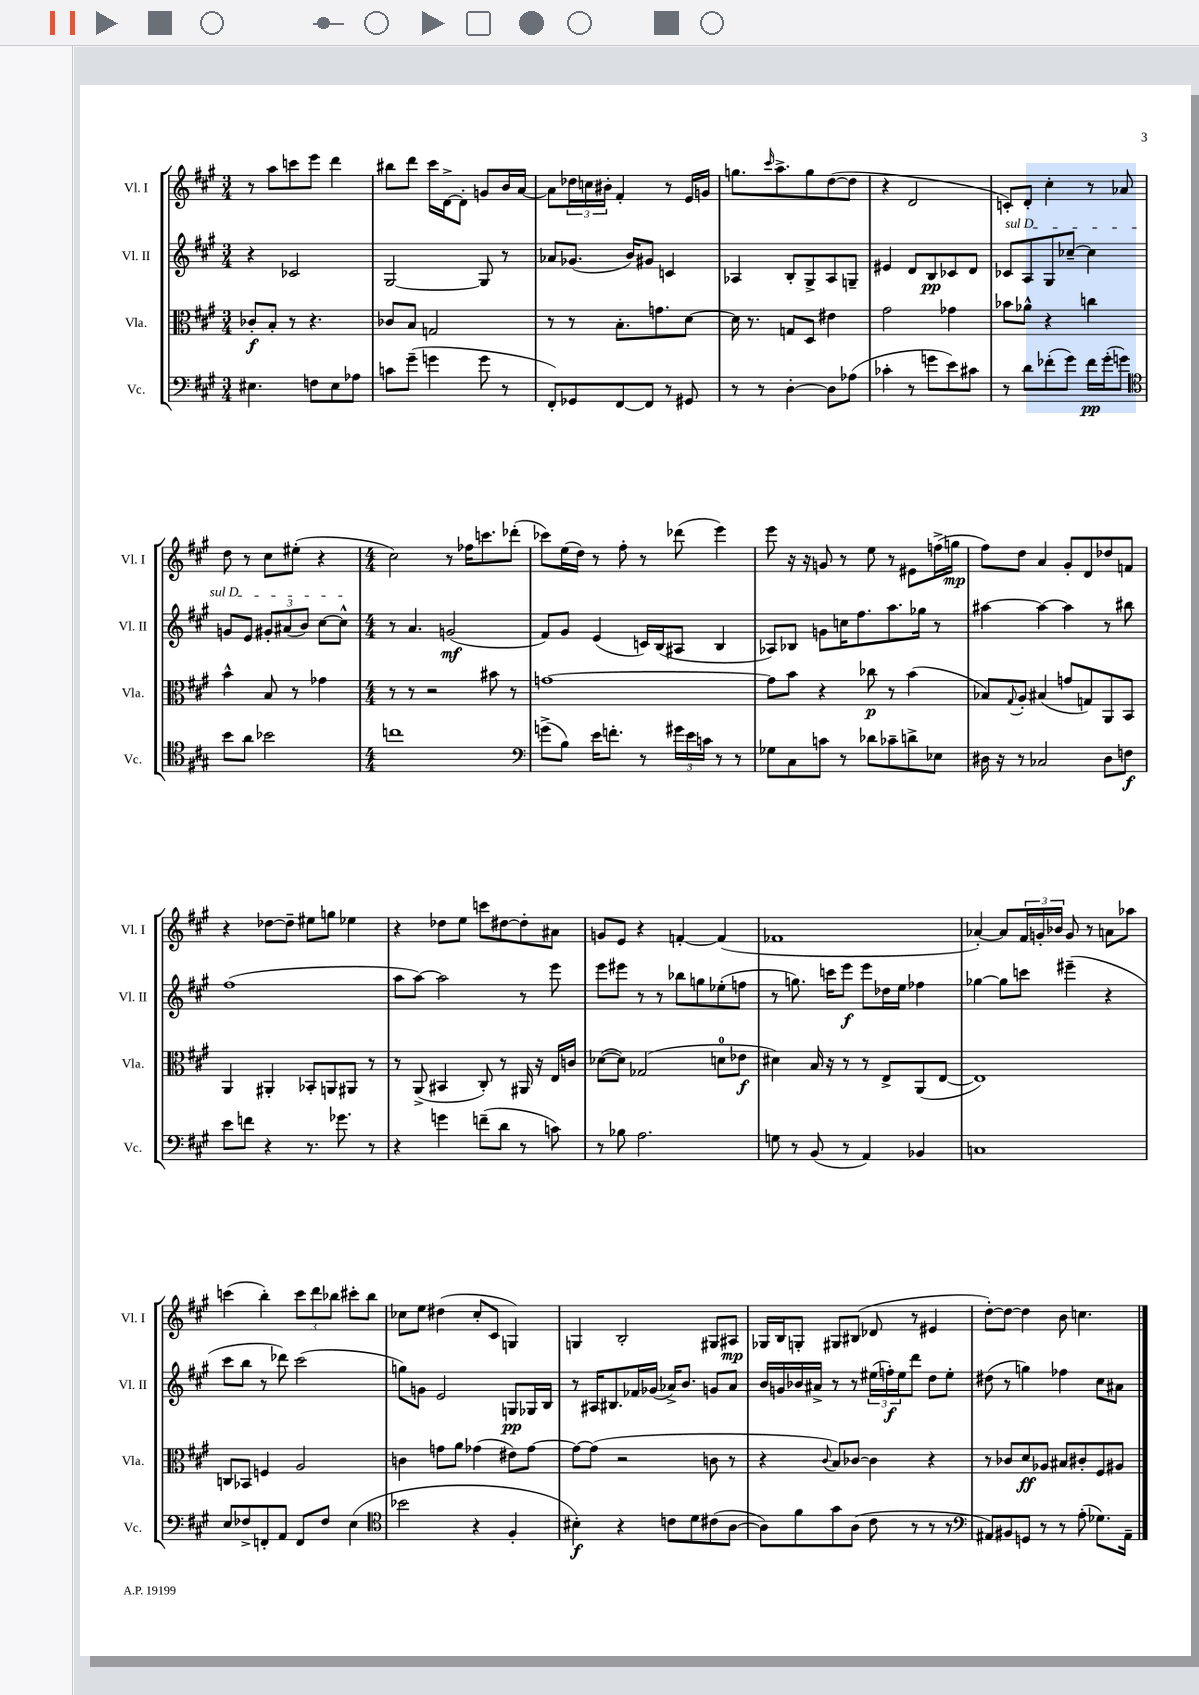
<<
\new StaffGroup <<
\new Staff = "s0" \with { instrumentName = "Vl. I" shortInstrumentName = "Vl. I" } {
    \clef treble \key a \major \numericTimeSignature \time 3/4
    r8 a''8 c'''8 e'''8 d'''4 |
    bis''8 d'''8 cis'''16 d'16~-> d'8-. g'8 b'16 a'16~ |
    a'8 \tuplet 3/2 { des''16 c''16 bis'16-. } fis'4-. r8 e'16 g'16 |
    g''8. \grace { cis'''16 } a''8.-> g''8 d''8~( d''8 |
    r4 d'2 |
    c'8-.) d'8-. cis''4-. r8 aes'8 |
    d''8 r8 cis''8 eis''8-.( r4 |
    \numericTimeSignature \time 4/4 cis''2) r8 fes''16 c'''8. des'''8-.( |
    ces'''8) e''16( d''16) r8 fis''8-. r8 des'''8( e'''4) |
    e'''8 r16 r16 g'8 r8 e''8 r8 eis'8 f''16->( g''16\mp |
    fis''8) d''8 a'4 gis'8-. d'8 des''8 f'8 |
    r4 des''8~ des''8-- eis''8 g''8 ees''4 |
    r4 des''8 e''8 c'''8 dis''8~ dis''8-. ais'8 |
    g'8 e'8 r4 f'4~-. f'4( |
    fes'1 |
    aes'4~-.) aes'8 \tuplet 3/2 { fis'16 g'16-. bes'16 } g'8 r8 a'8 aes''8 |
    c'''4( b''4-.) \tuplet 3/2 { c'''8 d'''8 bes''8 } cis'''8-. bes''8 |
    ces''8 e''8 dis''4( ces''8-. cis'8 g4) |
    g4 b2-. gis8 ais8\mp |
    ges16 b16 g8-. gis8 bis8( des'8 r8 eis'4 |
    d''8~-.) d''8~ d''4 b'8 c''4. \bar "|." |
}
\new Staff = "s1" \with { instrumentName = "Vl. II" shortInstrumentName = "Vl. II" } {
    \clef treble \key a \major \numericTimeSignature \time 3/4
    r4 ces'2 |
    gis2~ gis8 r8 |
    aes'8 ges'8.( b'16) gis'8 c'4 |
    aes4 b8-. gis8-> aes8 g8-- |
    eis'4 d'8 b8\pp ces'8 d'8 |
    \once \override TextSpanner.bound-details.left.text = \markup { \italic "sul D" } ces'8\startTextSpan a8 gis8 ces''8~-- ces''4 |
    g'8 e'8 \tuplet 3/2 { gis'8-. ais'8( b'8) } cis''8~ cis''8-^\stopTextSpan |
    \numericTimeSignature \time 4/4 r8 a'4. g'2\mf( |
    fis'8) gis'8 e'4( c'16) b16( ais8 b4 |
    aes8) bes8 g'8 c''16 fis''8. a''8. ges''16 r8 |
    ais''4~ ais''4~ ais''4 r8 bis''8 |
    fis''1( |
    a''8 a''8~) a''2 r8 e'''8 |
    e'''8 eis'''8 r8 r8 bes''8 g''8 ees''8-.( f''8 |
    r8 g''8.) c'''16 e'''8\f e'''8 des''16 e''16 fes''4 |
    ges''4~ ges''8 c'''8 eis'''4--( r4 |
    cis'''8 b''8 r8 des'''8) cis'''2( |
    g''8) g'8 e'2 g8\pp ges16 b16 |
    r8 ais16 bis8. fes'16 ges'16( aes'16->) b'8. g'8 aes'8 |
    b'16 g'16 bes'16 ais'16-> r8 r8 \tuplet 3/2 { eis''16( f''16-.\f) eis''16 } d'''8 d''8 eis''8-. |
    dis''8( r8 g''4) fes''4 cis''8 ais'8 \bar "|." |
}
\new Staff = "s2" \with { instrumentName = "Vla." shortInstrumentName = "Vla." } {
    \clef alto \key a \major \numericTimeSignature \time 3/4
    ces'8-.\f b8-. r8 r4. |
    ces'8 b8 g2 |
    r8 r8 b8.-. g'8. d'8~ |
    d'16 r8. g8 d8 eis'4 |
    gis'2 ges'4 |
    bes'8 aes'8-^ r4 c''4 |
    b'4-^ b8 r8 ges'4 |
    \numericTimeSignature \time 4/4 r8 r8 r2 bis'8 r8 |
    g'1~ |
    g'8 b'8 r4 ces''8\p r8 b'4( |
    bes8) \appoggiatura { gis8 } a8-. bis4( g'8 g8) a,8 b,8 |
    a,4 ais,4-. bes,8-. a,8 ais,8 r8 |
    r8 a,8->( bis,4 cis8-.) r8 ais,16 r16 e16 c'16 |
    des'8~( des'8) ges2( d'8-0 ees'8\f |
    dis'4) b16 r16 r8 r8 e8-> a,8( e8~ |
    e1) |
    c8 bes,8 f4 a2 |
    c'4 g'8 a'8 ges'4( eis'8) ges'8~ |
    ges'8~ ges'8( r2 c'8 r8 |
    r4 \appoggiatura { cis'8 } b8) ces'8~ ces'4 r4 |
    r8 ces'8 d'8\ff aes8 bis8 cis'8-. fis8 ais8 \bar "|." |
}
\new Staff = "s3" \with { instrumentName = "Vc." shortInstrumentName = "Vc." } {
    \clef bass \key a \major \numericTimeSignature \time 3/4
    eis4. f8 eis8 aes8 |
    c'8 gis'8--( g'4 g'8 r8 |
    fis,8-.) ges,8 fis,8~ fis,8 r8 gis,8 |
    r8 r8 d4~-. d8 aes8( |
    ces'4-. r8 g'8 e'8) cis'8 |
    r8 d'8 fes'8-.( gis'8) fes'16\pp gis'16-.( g'8) |
    \clef tenor b'8 a'8 bes'2 |
    \numericTimeSignature \time 4/4 c''1 |
    \clef bass g'8->( b8) e'16 f'8.-. r8 \tuplet 3/2 { gis'16 e'16 c'16 } r8 r8 |
    ges8 cis8 c'8 r8 des'8 ces'8-- d'8-> ees8 |
    dis16 r16 r8 ces2 dis8 f8\f |
    e'8 f'8 r4 r8. ges'8. r8 |
    r4 g'4 f'8--( d'8 r8 c'8) |
    r8 bes8 a2. |
    g8 r8 b,8( r8 a,4) bes,4 |
    c1 |
    e8 fes8-> f,8-. a,8 f,8 fes8 e4( |
    \clef tenor bes'2 r4 fis4-. |
    bis4-.\f) r4 c'8 d'8 cis'8( a8~ |
    a8) fis'8 gis'8 a8( cis'8 r8 r8 r8 |
    \clef bass ais,8) bis,8 g,8 r8 r8 a8-.( ges8.) ais,16-- \bar "|." |
}
>>
>>
\layout { \context { \Score \remove "Bar_number_engraver" } }
